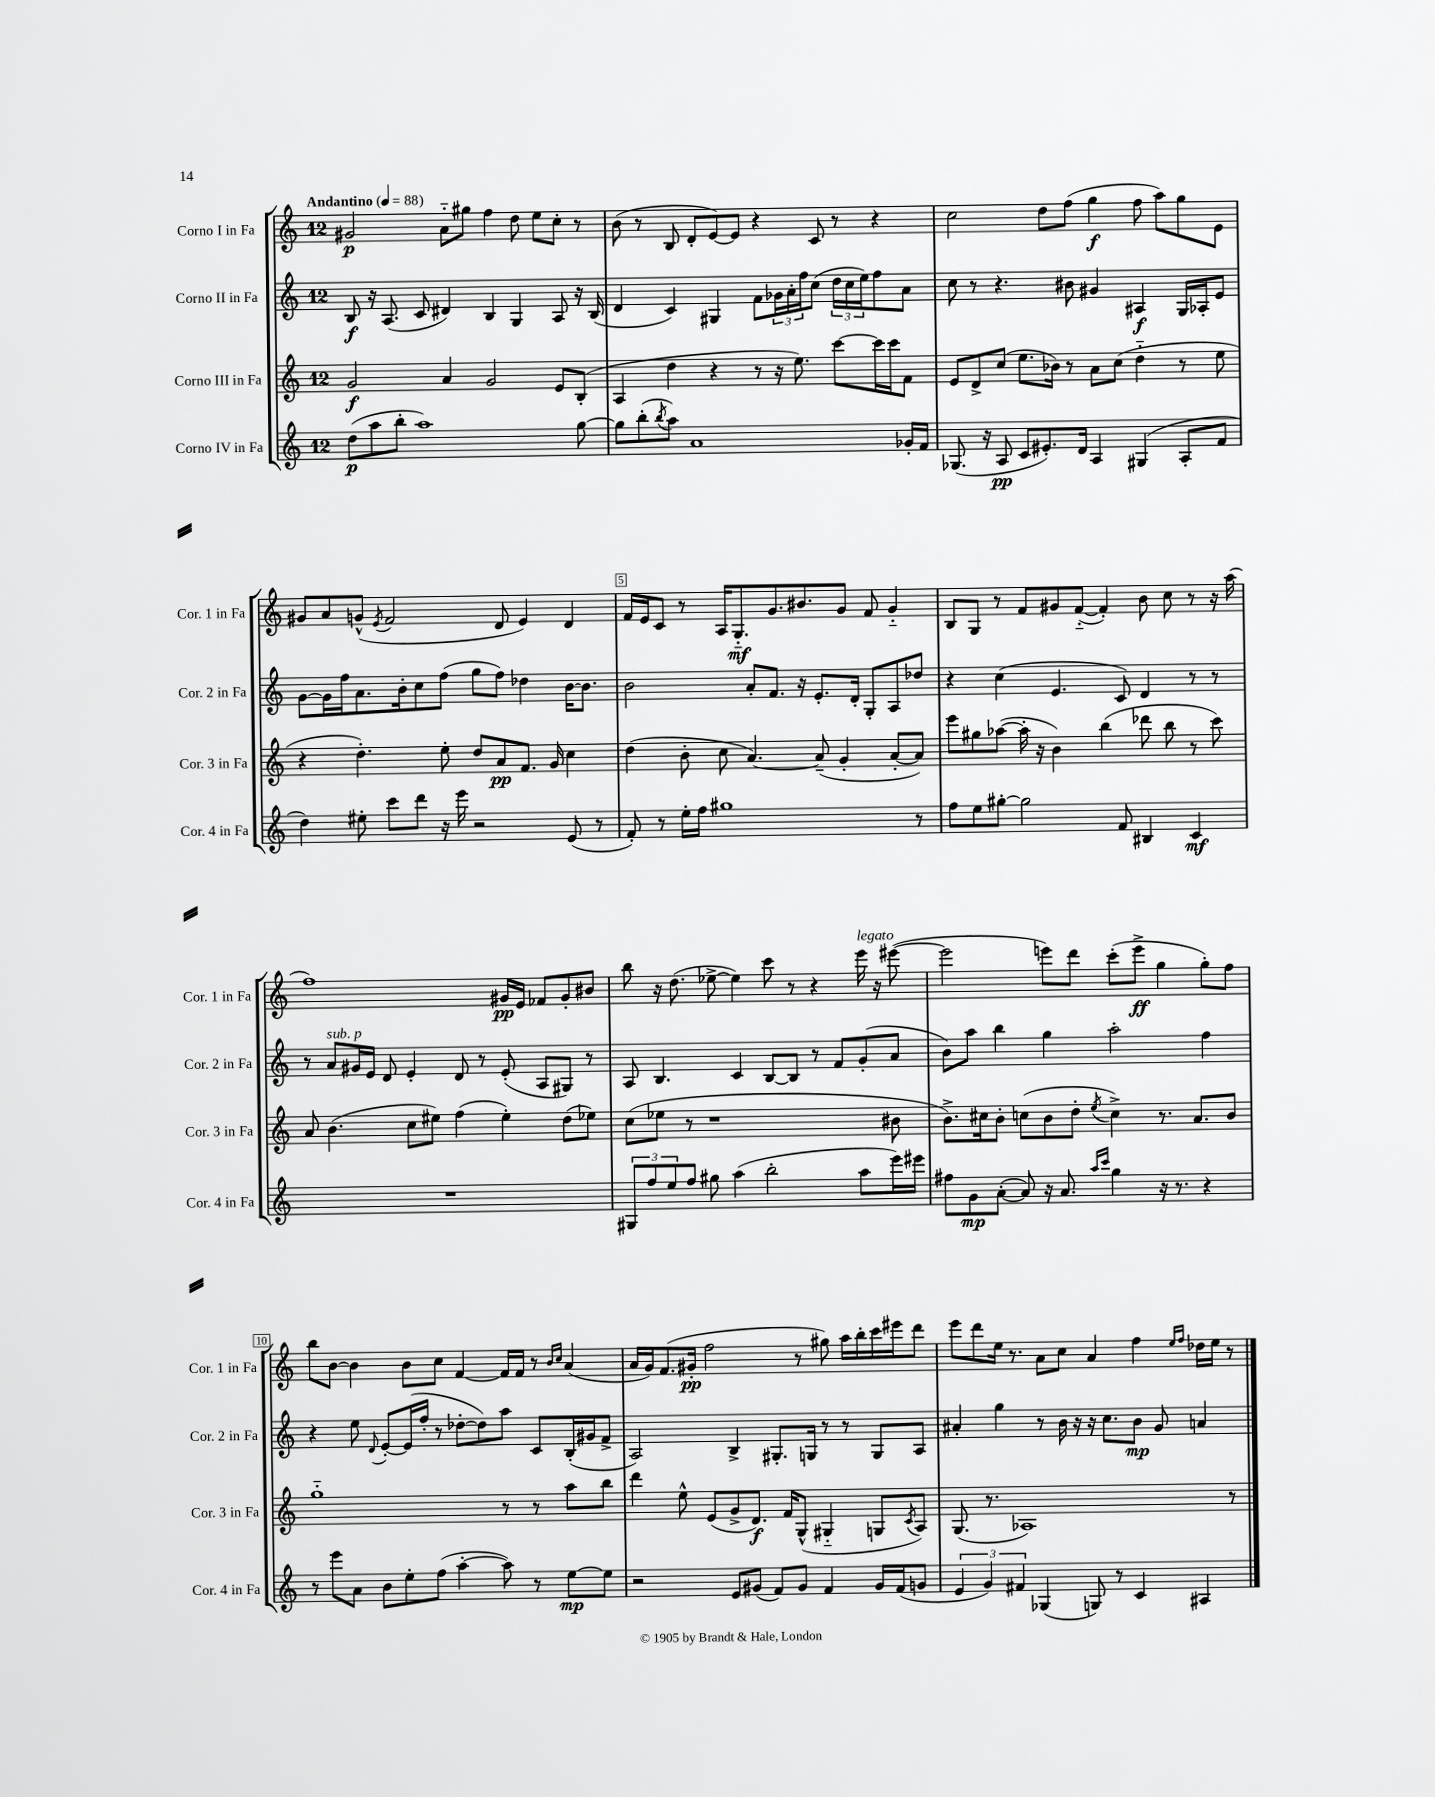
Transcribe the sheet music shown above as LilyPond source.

<<
\new StaffGroup <<
\new Staff = "s0" \with { instrumentName = "Corno I in Fa" shortInstrumentName = "Cor. 1 in Fa" } {
    \clef treble \key c \major \once \override Staff.TimeSignature.style = #'single-digit \time 12/8 \tempo "Andantino" 4 = 88
    gis'2\p a'8-_ gis''8 f''4 d''8 e''8 c''8-. r8 |
    b'8( r8 b8 d'8-. e'8~) e'8 r4 c'8 r8 r4 |
    c''2 d''8 f''8( g''4\f f''8 a''8) g''8 e'8 |
    gis'8 a'8 g'8-^( \acciaccatura { e'8 } f'2 d'8 e'4) d'4 |
    f'16 e'16 c'8 r8 a16 g8.-_\mf g'8. bis'8. g'8 f'8 g'4-_ |
    b8 g8 r8 f'8 gis'8 f'8~-_( f'4-.) b'8 c''8 r8 r16 a''16( |
    f''1) gis'16\pp e'16 fes'8 gis'8-. bis'8 |
    b''8 r16 d''8.( ees''8~-> ees''4) c'''8 r8 r4 e'''16^\markup { \italic "legato" } r16 eis'''8~( |
    eis'''2 e'''8) d'''8 c'''8-.( e'''8->\ff g''4 g''8-.) f''8 |
    b''8 b'8~ b'4 b'8 c''8 f'4~ f'16 f'16 r8 \grace { b'16 c''16 } a'4( |
    a'16 g'16) f'8.( gis'16-.\pp f''2 r8 gis''8) a''16 b''16-. c'''16 eis'''16 d'''8 |
    e'''8 d'''8 e''16 r8. a'8 c''8 a'4 f''4 \grace { e''16 f''16 } des''16 e''16 r8 \bar "|." |
}
\new Staff = "s1" \with { instrumentName = "Corno II in Fa" shortInstrumentName = "Cor. 2 in Fa" } {
    \clef treble \key c \major \once \override Staff.TimeSignature.style = #'single-digit \time 12/8
    b8\f r16 a8.( c'8 dis'4) b4 g4 a8 r16 b16( |
    d'4 c'4) gis4 f'8 \tuplet 3/2 { ges'16 a'16-. f''16 } c''8( \tuplet 3/2 { d''16 c''16 e''16) } f''8 a'8 |
    c''8 r8 r4. bis'8 gis'4 ais4\f g16 aes16-. e'8 |
    g'8~ g'16 f''16 a'8. b'16-. c''8 f''8( g''8 f''8) des''4 b'16~ b'8. |
    b'2 a'8-. f'8. r16 e'8.-. d'16-. g8-. a8 des''8 |
    r4 c''4( e'4. c'8) d'4 r8 r8 |
    r8 a'8^\markup { \italic "sub. p" } gis'16 e'16 d'8 e'4-. d'8 r8 e'8-.( a8 gis8) r8 |
    a8 b4. c'4 b8~ b8 r8 f'8 g'8-.( a'8 |
    b'8) a''8 b''4 g''4 a''2-. f''4 |
    r4 e''8 \appoggiatura { d'8 } e'8~-. e'16( f''16-. r8 des''8~-. des''8) a''8 c'8 b16-.( gis'16 f'8-> |
    a2) b4-> gis8.-. g16 r8 r8 g8 a8 |
    ais'4-. g''4 r8 b'16 r16 r16 c''8. b'8\mp g'8 a'4 \bar "|." |
}
\new Staff = "s2" \with { instrumentName = "Corno III in Fa" shortInstrumentName = "Cor. 3 in Fa" } {
    \clef treble \key c \major \once \override Staff.TimeSignature.style = #'single-digit \time 12/8
    g'2\f a'4 g'2 e'8 b8-.( |
    a4 d''4 r4 r8 r16 e''8.) c'''8~ c'''16 c'''16 f'8 |
    e'8 d'8-> c''8( e''8. bes'16) r8 a'8 c''8( d''4-_ r8 e''8 |
    r4 d''4.-.) e''8-. d''8 a'8\pp f'8. g'16 c''4 |
    d''4( b'8-. c''8 a'4.~) a'8--( g'4-. a'8~-. a'8) |
    e'''8 gis''8 aes''8~( aes''16-. r16 b'4) b''4( des'''8 b''8 r8 c'''8) |
    a'8 b'4.( c''8 eis''8) f''4( eis''4-.) d''8( ees''8) |
    c''8( ees''8 r8 r1 bis'8 |
    b'8.->) cis''16 b'8-. c''8( b'8 d''8-. \acciaccatura { e''8 } c''4->) r8. a'8. b'8 |
    g''1-_ r8 r8 a''8 b''8 |
    d'''4 e''8-^ e'8( g'8-> d'8.\f) f'16 g8-^( gis4-_ g8 \acciaccatura { c'8 } a8) |
    g8.( r8. aes1) r8 \bar "|." |
}
\new Staff = "s3" \with { instrumentName = "Corno IV in Fa" shortInstrumentName = "Cor. 4 in Fa" } {
    \clef treble \key c \major \once \override Staff.TimeSignature.style = #'single-digit \time 12/8
    d''8\p( a''8 b''8-. a''1) g''8~ |
    g''8 b''8-.( \acciaccatura { b''8 } a''8) a'1 ges'16-. f'16 |
    ges8.( r16 a8\pp c'8 eis'8.-.) d'16 a4 gis4( a8-. f'8 |
    d''4) eis''8-. c'''8 d'''8 r16 e'''16 r2 e'8( r8 |
    f'8-.) r8 e''16-. f''16 gis''1 r8 |
    f''8 e''8 gis''8~-. gis''2 f'8 bis4 c'4\mf |
    R1. |
    \tuplet 3/2 { gis8 f''8 e''8 } f''8 gis''8 a''4( b''2-. a''8 e'''16) eis'''16 |
    fis''8 g'8\mp a'8~-.( a'8) r16 a'8. \grace { a''16 c'''16 } g''4 r16 r8. r4 |
    r8 e'''8 a'8 b'8 e''8-. f''8( a''4~-. a''8) r8 e''8~\mp e''8 |
    r2 e'8 gis'8( f'8) gis'8 f'4 gis'16 f'16( g'8 |
    \tuplet 3/2 { e'4 g'4) fis'4 } ges4( g8) r8 c'4 ais4 \bar "|." |
}
>>
>>
\layout { \context { \Score \override BarNumber.break-visibility = ##(#f #t #t) barNumberVisibility = #(every-nth-bar-number-visible 5) \override BarNumber.stencil = #(make-stencil-boxer 0.1 0.3 ly:text-interface::print) } }
